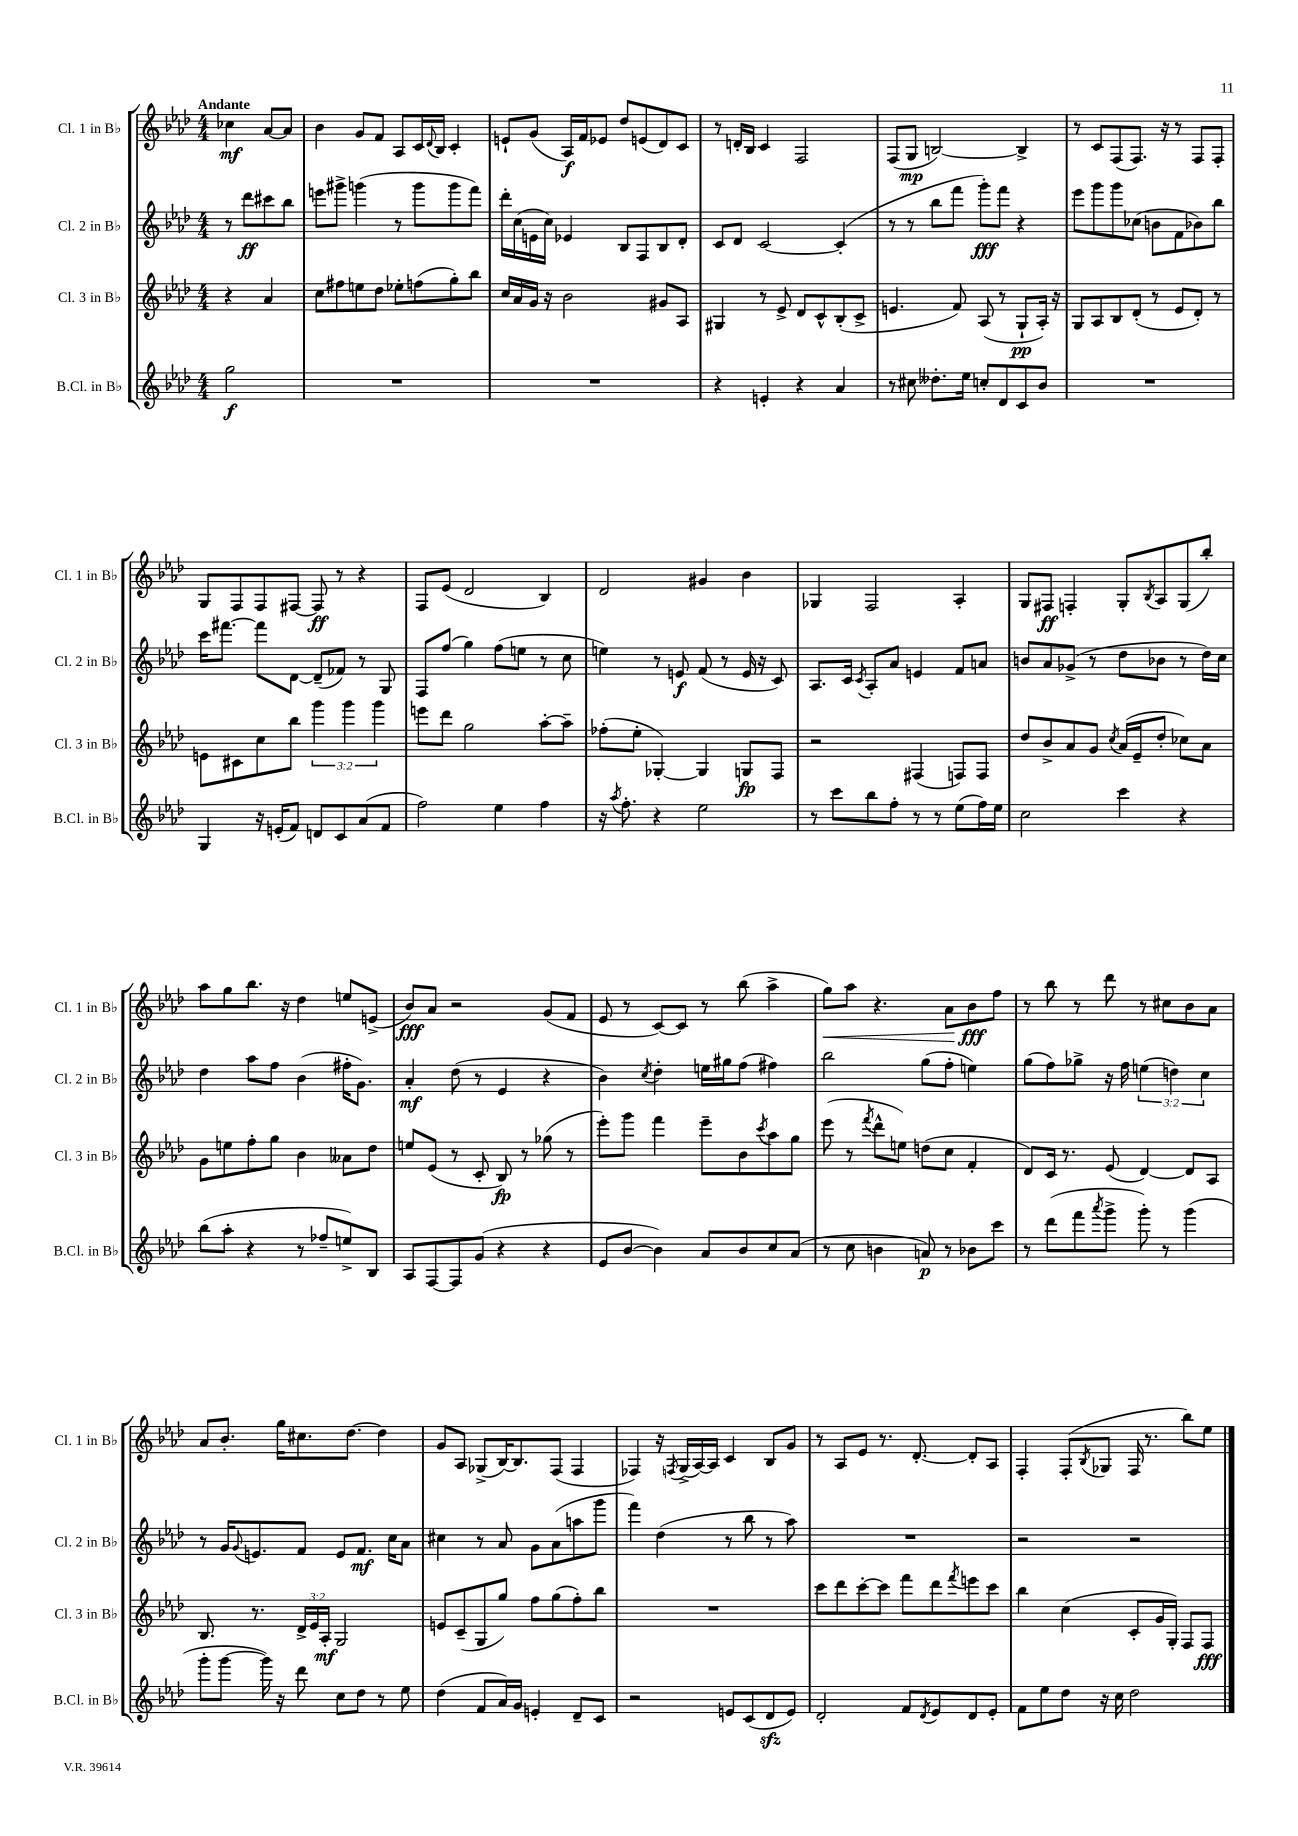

**kern	**kern	**kern	**kern
*staff4	*staff3	*staff2	*staff1
*clefG2	*clefG2	*clefG2	*clefG2
*k[b-e-a-d-]	*k[b-e-a-d-]	*k[b-e-a-d-]	*k[b-e-a-d-]
*M4/4	*M4/4	*M4/4	*M4/4
2gg\	4r	8r	4cc-\
.	.	8ddd-\L	.
.	4a-/	8ccc#\	[8a-/L
.	.	8bb-\J	8a-/]J
=	=	=	=
1r	8cc\L	8eee\L	4b-\
.	8ff#\	8ggg#^\J	.
.	8ee\	(4ggg\	8g/L
.	8dd-\J	.	8f/J
.	8ee-'\L	8r	8A-/L
.	(8ff\	8ggg\L	16c/L
.	.	.	8qqd-/
.	.	.	16B-/JJ
.	8gg'\)	8ggg\	4c'/
.	8bb-\J	8fff\J)	.
=	=	=	=
1r	16cc/LL	16ddd-'\LL	8e`/L
.	16a-/	(16cc\	.
.	16g/JJ	16e\	(8g/J
.	16r	16cc\JJ)	.
.	2b-\	4e-/	16A-/LL)
.	.	.	16f/J
.	.	.	8e-/J
.	.	8B-/L	8dd-/L
.	.	8F/	(8e/
.	8g#/L	8B-/	8d-/)
.	8A-/J	8d-'/J	8c/J
=	=	=	=
4r	4G#/	8c/L	8r
.	.	8d-/J	16d'/LL
.	.	.	16B-/JJ
4e'/	8r	[2c/	4c/
.	8e-^/	.	.
4r	8d-/L	.	2F/
.	8c^^/	.	.
4a-/	(8B-'/	(4c'/]	.
.	8c^/J	.	.
=	=	=	=
8r	4.e/	8r	(8F/L
8cc#\	.	8r	8G/J
8.dd--'\L	.	8bb-\L	[2B/)
.	8f/)	8fff\J	.
16ee-\Jk	.	.	.
8cc'/L	(8A-/	8ggg'\L)	.
8d-/	8r	8fff\J	.
8c/	8G`/L	4r	4B^/]
8b-/J	16A-'/Jk)	.	.
.	16r	.	.
=	=	=	=
1r	8G/L	8eee-\L	8r
.	8A-/	8ggg\	8c/L
.	8B-/	8ggg\	(8F/
.	(8d-'/J	(8cc-\J	8.F/J)
.	8r	8b\L	.
.	.	.	16r
.	8e-/L	8f\	8r
.	8d-'/J)	8b-\)	8F/L
.	8r	8bb-\J	8F'/J
=	=	=	=
4G/	8e\L	16ccc\LK	8G/L
.	.	[8.fff#\J	.
.	8c#\	.	8F/
16r	8cc\	8fff#\]L	8F/
(16e'/LK	.	.	.
8f/J)	8bb-\J	[8d-\J	[8F#/J
8d/L	6ggg\	(8d-~/]L	8F#/]
8c/	.	8f-/J)	8r
.	6ggg\	.	.
(8a-/	.	8r	4r
.	6ggg\	.	.
8f/J	.	8G/	.
=	=	=	=
2ff\)	8eee\L	8F/L	8F/L
.	8ddd-\J	(8ff/J	(8e-/J
.	2gg\	4gg\)	2d-/
4ee-\	.	(8ff\L	.
.	.	8ee\J	.
4ff\	[8aa-'\L	8r	4B-/)
.	8aa-~\]J	8cc\	.
=	=	=	=
16r	(8ff-'\L	4ee\)	2d-/
8qaa-/	.	.	.
8.ff'\	.	.	.
.	8ee-'\J	.	.
4r	[4G-'/)	8r	.
.	.	8e/	.
2ee-\	4G-/]	(8f/	4g#/
.	.	8r	.
.	8G/L	16e/	4b-\
.	.	16r	.
.	8F/J	8c/)	.
=	=	=	=
8r	2r	8.A-/L	4G-/
8ccc\L	.	.	.
.	.	16c/Jk	.
.	.	8qc/	.
8bb-\	.	8A-'/L	2F/
8ff'\J	.	8a-/J	.
8r	(4F#/	4e/	.
8r	.	.	.
(8ee-\L	8F/L)	8f/L	4A-'/
16ff\L)	8F/J	8a/J	.
16ee-\JJ	.	.	.
=	=	=	=
2cc\	8dd-/L	8b/L	8G/L
.	8b-^/	8a-/	8F#/J
.	8a-/	(8g-^/J	4F'/
.	8g/J	8r	.
.	8qcc/	.	.
4ccc\	(16a-/LL	8dd-\L	8G'/L
.	16e-~/J	.	.
.	.	.	8qB-/
.	8dd-'/J	8b-\J	8A-/
4r	8cc-\L)	8r	(8G/
.	8a-\J	16dd-\LL)	8bb-'/J)
.	.	16cc\JJ	.
=	=	=	=
(8bb-\L	8g\L	4dd-\	8aa-\L
8aa-'\J	8ee\	.	8gg\
4r	8ff'\	8aa-\L	8.bb-\J
.	8gg\J	8ff\J	.
.	.	.	16r
8r	4b-\	(4b-\	4dd-\
8ff-~/L	.	.	.
8ee^/)	8a--\L	16ff#'\LK	8ee/L
.	.	8.g\J)	.
8B-/J	8dd-\J	.	(8e^/J
=	=	=	=
8A-/L	8ee/L	4a-'/	8b-/L)
[8F/	(8e-/J	.	8a-/J
8F/]	8r	(8dd-\	2r
(8g/J	8c'/	8r	.
4r	8B-/)	4e-/	.
.	8r	.	.
4r	(8gg-\	4r	(8g/L
.	8r	.	8f/J
=	=	=	=
8e-/L	8eee-'\L)	4b-\)	8e-/
[8b-/J	8ggg\J	.	8r
.	.	8qcc/	.
4b-\])	4fff\	4dd-'\	[8c/L)
.	.	.	8c/]J
8a-/L	8eee-~\L	16ee\LL	8r
.	.	16gg#\J	.
8b-/	8b-\	(8ff\J	(8bb-\
.	8qccc/	.	.
8cc/	8aa-\	4ff#\)	4aa-^\
(8a-/J	8gg\J	.	.
=	=	=	=
8r	(8eee-\	2bb-\	8gg\L)
8cc\	8r	.	8aa-\J
.	8qfff/	.	.
4b\	8ddd-^^\L	.	4.r
.	8ee\J)	.	.
8a/)	(8dd\L	(8gg\L	.
8r	8cc\J	8ff'\J	8a-\L
8b-\L	4f'/	4ee\)	8b-\
8ccc\J	.	.	8ff\J
=	=	=	=
8r	8d-/L)	(8gg\L	8r
(8ddd-\L	16c/Jk	8ff\)	8bb-\
.	8.r	.	.
8fff\	.	8gg-^\J	8r
8qaaa-/	.	.	.
8ggg^\J	(8e-/	16r	8ddd-\
.	.	16ff\	.
8ggg'\)	[4d-/)	(6ee\	8r
8r	.	.	8cc#\L
.	.	6dd\)	.
(4ggg\	8d-/]L	.	8b-\
.	.	6cc\	.
.	8A-/J	.	8a-\J
=	=	=	=
8ggg'\L	8.B-/	8r	8a-/L
[8ggg\J	.	16g/LK	8.b-'/J
.	.	8qqg/	.
.	8.r	8.e/	.
16ggg\])	.	.	.
16r	.	.	16gg\LK
8ddd-\	24d-^/LL	8f/J	8.cc#\
.	24e-/	.	.
.	24A-'/JJ	.	.
8cc\L	2G/	8e/L	.
.	.	.	[8.dd-\J
8dd-\J	.	8.f/J	.
8r	.	.	4dd-\]
.	.	16cc\LK	.
8ee-\	.	8a-\J	.
=	=	=	=
(4dd-\	8e/L	4cc#\	8g/L
.	(8c~/	.	8A-/J
8f/L	8G/	8r	(8G-^/L
16a-/L)	8gg/J)	8a-/	[16B-/K)
16g/JJ	.	.	8.B-/]
4e'/	8ff\L	8g\L	.
.	(8gg\	(8a-\	(8F/J
8d-~/L	8ff'\)	8aa\	4F/
8c/J	8bb-\J	8ggg\J	.
=	=	=	=
2r	1r	4fff\)	4F-/)
.	.	(4dd-\	16r
.	.	.	8qF/
.	.	.	(16G^/LL
.	.	.	[16A-/)
.	.	.	16A-/]JJ
8e/L	.	8r	4c/
(8c/	.	8bb-\	.
8d-/	.	8r	8B-/L
8e/J)	.	8aa-\)	8g/J
=	=	=	=
2d-'/	8ccc\L	1r	8r
.	8ddd-\	.	8A-/L
.	[8ccc'\	.	8e-/J
.	8ccc\]J	.	8.r
8f/L	8fff\L	.	.
.	.	.	[8.d-'/
8qd-/	.	.	.
8e-/	8ddd-\	.	.
.	8qfff/	.	.
8d-/	8eee\	.	8d-'/]L
8e-'/J	8ccc\J	.	8A-/J
=	=	=	=
8f\L	4bb-\	2r	4F'/
8ee-\	.	.	.
8dd-\J	(4cc\	.	(8F'/L
.	.	.	8qB-/
16r	.	.	8G-/J
16cc\	.	.	.
2dd-\	8c'/L	2r	16F/
.	.	.	8.r
.	16g/L	.	.
.	16G'/JJ)	.	.
.	8F/L	.	8bb-\L)
.	8F/J	.	8ee-\J
==	==	==	==
*-	*-	*-	*-
